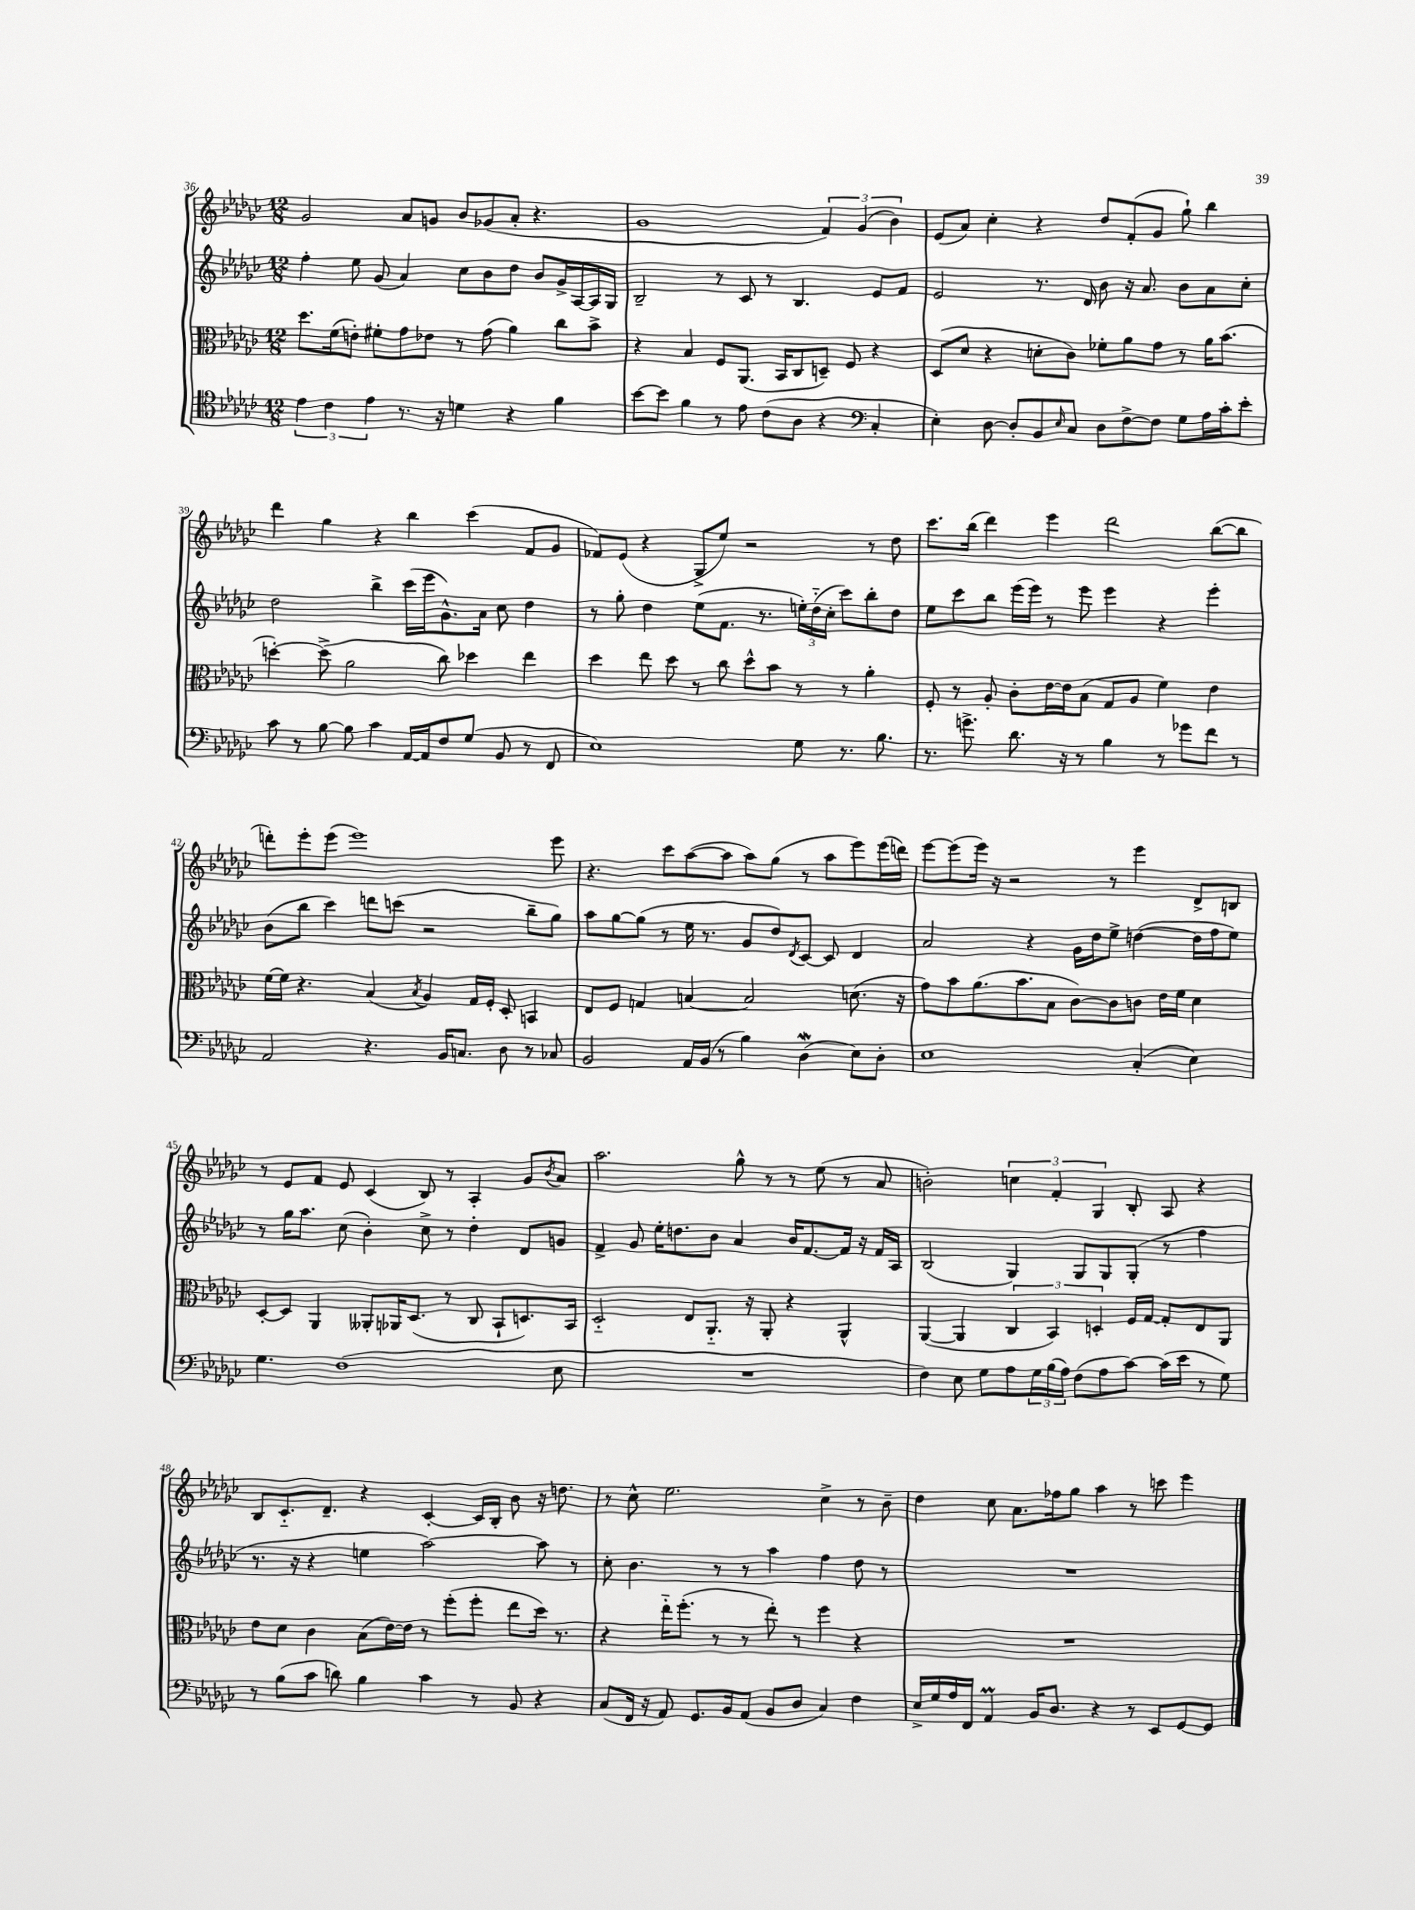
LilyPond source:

<<
\new StaffGroup <<
\new Staff = "s0" {
    \clef treble \key ges \major \numericTimeSignature \time 12/8
    ges'2 aes'8 g'8 bes'8 ges'8( aes'8-. r4. |
    ges'1 \tuplet 3/2 { f'4) ges'4( bes'4) } |
    ees'8( aes'8) ces''4-. r4 des''8 f'8-.( ges'8 ges''8-!) bes''4 |
    des'''4 ges''4 r4 bes''4 ces'''4( f'8 ges'8 |
    fes'8) ees'8( r4 ges8-> ees''8) r2 r8 des''8 |
    ces'''8. bes''16( des'''4) ees'''4 des'''2 bes''8~( bes''8 |
    d'''8-.) ees'''8-. ees'''8( ees'''1) ees'''8 |
    r4. ces'''8 aes''8~( aes''8 aes''8) ges''8( r8 aes''8 ees'''8) ees'''16( d'''16) |
    ees'''8~ ees'''8( ees'''16) r16 r2 r8 ees'''4 des'8-> b8 |
    r8 ees'8 f'8 ees'8 ces'4( bes8) r8 aes4-. ges'8 \acciaccatura { bes'8 } aes'8 |
    aes''2. ges''8-^ r8 r8 ees''8( r8 aes'8 |
    b'2-.) \tuplet 3/2 { c''4 f'4-. ges4 } bes8-. aes8 r4 |
    bes8 ces'8.-_ des'8.-- r4 ces'4~-. ces'16 bes16-. bes'8 r16 d''8. |
    r8 ces''8-^ ees''2. ces''4-> r8 bes'8-- |
    des''4 ces''8 aes'8. fes''16 ges''8 aes''4 r8 c'''8 ees'''4 \bar "|." |
}
\new Staff = "s1" {
    \clef treble \key ges \major \numericTimeSignature \time 12/8
    f''4-. ees''8 ges'8( aes'4) ces''8 bes'8 des''8 bes'8 ges'16-> aes16~ aes16 ges16 |
    bes2-- r8 ces'8 r8 bes4. ees'8 f'8 |
    ees'2 r8. des'16 bes'8 r16 aes'8. bes'8 aes'8 ces''8-. |
    des''2 bes''4-> ces'''16( ees'''16 ges'8.-^) aes'16 ces''8 des''4 |
    r8 ges''8-. des''4 ees''8( f'8. r8. \tuplet 3/2 { e''16-.) des''16-_( ces''16-. } ces'''8) bes''8-. des''8 |
    ees''8 ces'''8 bes''8 ees'''16( ees'''16) r8 ees'''8 ees'''4 r4 ees'''4-. |
    bes'8( bes''8 ces'''4) d'''8 c'''8( r2 bes''8-- ges''8) |
    aes''8 ges''8~ ges''8( r8 ees''16 r8. ges'8 des''8) \acciaccatura { des'8 } ces'8~ ces'8 des'4 |
    aes'2 r4 ges'16 des''16 ees''8-> d''4~( d''16 f''16 ees''8) |
    r8 ges''16 aes''8. ces''8( bes'4-.) ces''8-> r8 des''4-. des'8 g'8 |
    f'4-> ges'8 ees''16-. d''8. bes'8 aes'4 bes'16 f'8.~ f'16 r16 f'16 aes16 |
    bes2( ges4) ges8 ges8 ges8-.( r8 f''4 |
    r8. r16 r4 e''4 aes''2~) aes''8 r8 |
    ces''8-. bes'4. r8 r8 aes''4 f''4 des''8 r8 |
    R1. \bar "|." |
}
\new Staff = "s2" {
    \clef alto \key ges \major \numericTimeSignature \time 12/8
    des''8. f'16( e'8-.) fis'8-. ges'8 ees'8 r8 ges'8( aes'4) ces''8 bes'8-> |
    r4 bes4 f8 aes,8.( bes,16 ces8 d8--) f8 r4 |
    des8( des'8 r4 d'8-. ces'8) fes'8-. aes'8 ges'8 r8 aes'16 bes'8.( |
    d''4~-.) d''8->( aes'2 ces''8) des''4 ees''4 |
    des''4 ees''8 des''8 r8 ces''8 des''8-^ bes'8 r8 r8 aes'4-. |
    f8-. r8 aes8-. ces'8-. ees'16~ ees'16 bes8( ges8 aes8 f'4) ees'4 |
    f'16~ f'16 r4. bes4( \acciaccatura { bes8 } aes4) ges16 f16-. des8-. b,4 |
    ees8 f8 g4 b4~ b2 d'8.( r16 |
    ges'8) bes'8 aes'8.( bes'8. bes8 ces'8~) ces'8 c'8 ees'16 f'16 des'4 |
    des8~-. des8 aes,4 aeses,8-. aes,16 des8.( r8 ces8 bes,8-! d8.) bes,16 |
    des2-_ ees8 aes,8.-_ r16 aes,8-. r4 aes,4-^ |
    aes,4~( aes,4 \tuplet 3/2 { ces4 bes,4) d4-. } f16 ges16~ ges8-. ees8 aes,8 |
    ees'8 des'8 ces'4 bes8( ees'16~) ees'16 r8 f''8-.( f''8-. ees''8 des''16) r8. |
    r4 ees''16-_ f''8.-.( r8 r8 ees''8-.) r8 f''4 r4 |
    R1. \bar "|." |
}
\new Staff = "s3" {
    \clef tenor \key ges \major \numericTimeSignature \time 12/8
    \tuplet 3/2 { ees'4 ces'4 ees'4 } r8. r16 d'4 r4 f'4 |
    bes'8~ bes'8 f'4 r8 ees'8 ces'8( aes8 r4 \clef bass ces4-. |
    ees4-.) des8~ des8-. bes,8 \grace { ees16 } ces8 des8 f8~-> f8 ges8 aes16 ces'16-. ees'8-. |
    ces'8 r8 bes8~ bes8 ces'4 aes,16~ aes,16 f8 ges8( bes,8 r8 f,8 |
    ees1) ges8 r8. bes8. |
    r8. g'8.-> des'8. r16 r8 bes4 r8 ges'8 f'8 r8 |
    aes,2 r4. bes,16 c8. des8 r8 ces8 |
    bes,2 aes,16 bes,16( r8 bes4) des4\mordent( ees8) des8-. |
    ees1 ces4-.( ees4) |
    ges4. f1( ees8 |
    R1. |
    f4) ees8 ges8 aes8 \tuplet 3/2 { ges16 bes16( aes16) } f8( aes8 ces'8~) ces'16( ees'16 r8 ges8) |
    r8 bes8( ces'8 d'8) bes4 ces'4 r8 bes,8 r4 |
    ces8( f,16 r16 aes,8) ges,8. bes,16 aes,8( bes,8 des8 ces4) f4 |
    ees16-> ges16 aes16 f,16 aes,4\prall bes,16 des8. r4 r8 ees,8 ges,8~ ges,8 \bar "|." |
}
>>
>>
\layout { \context { \Score currentBarNumber = #36 } }
